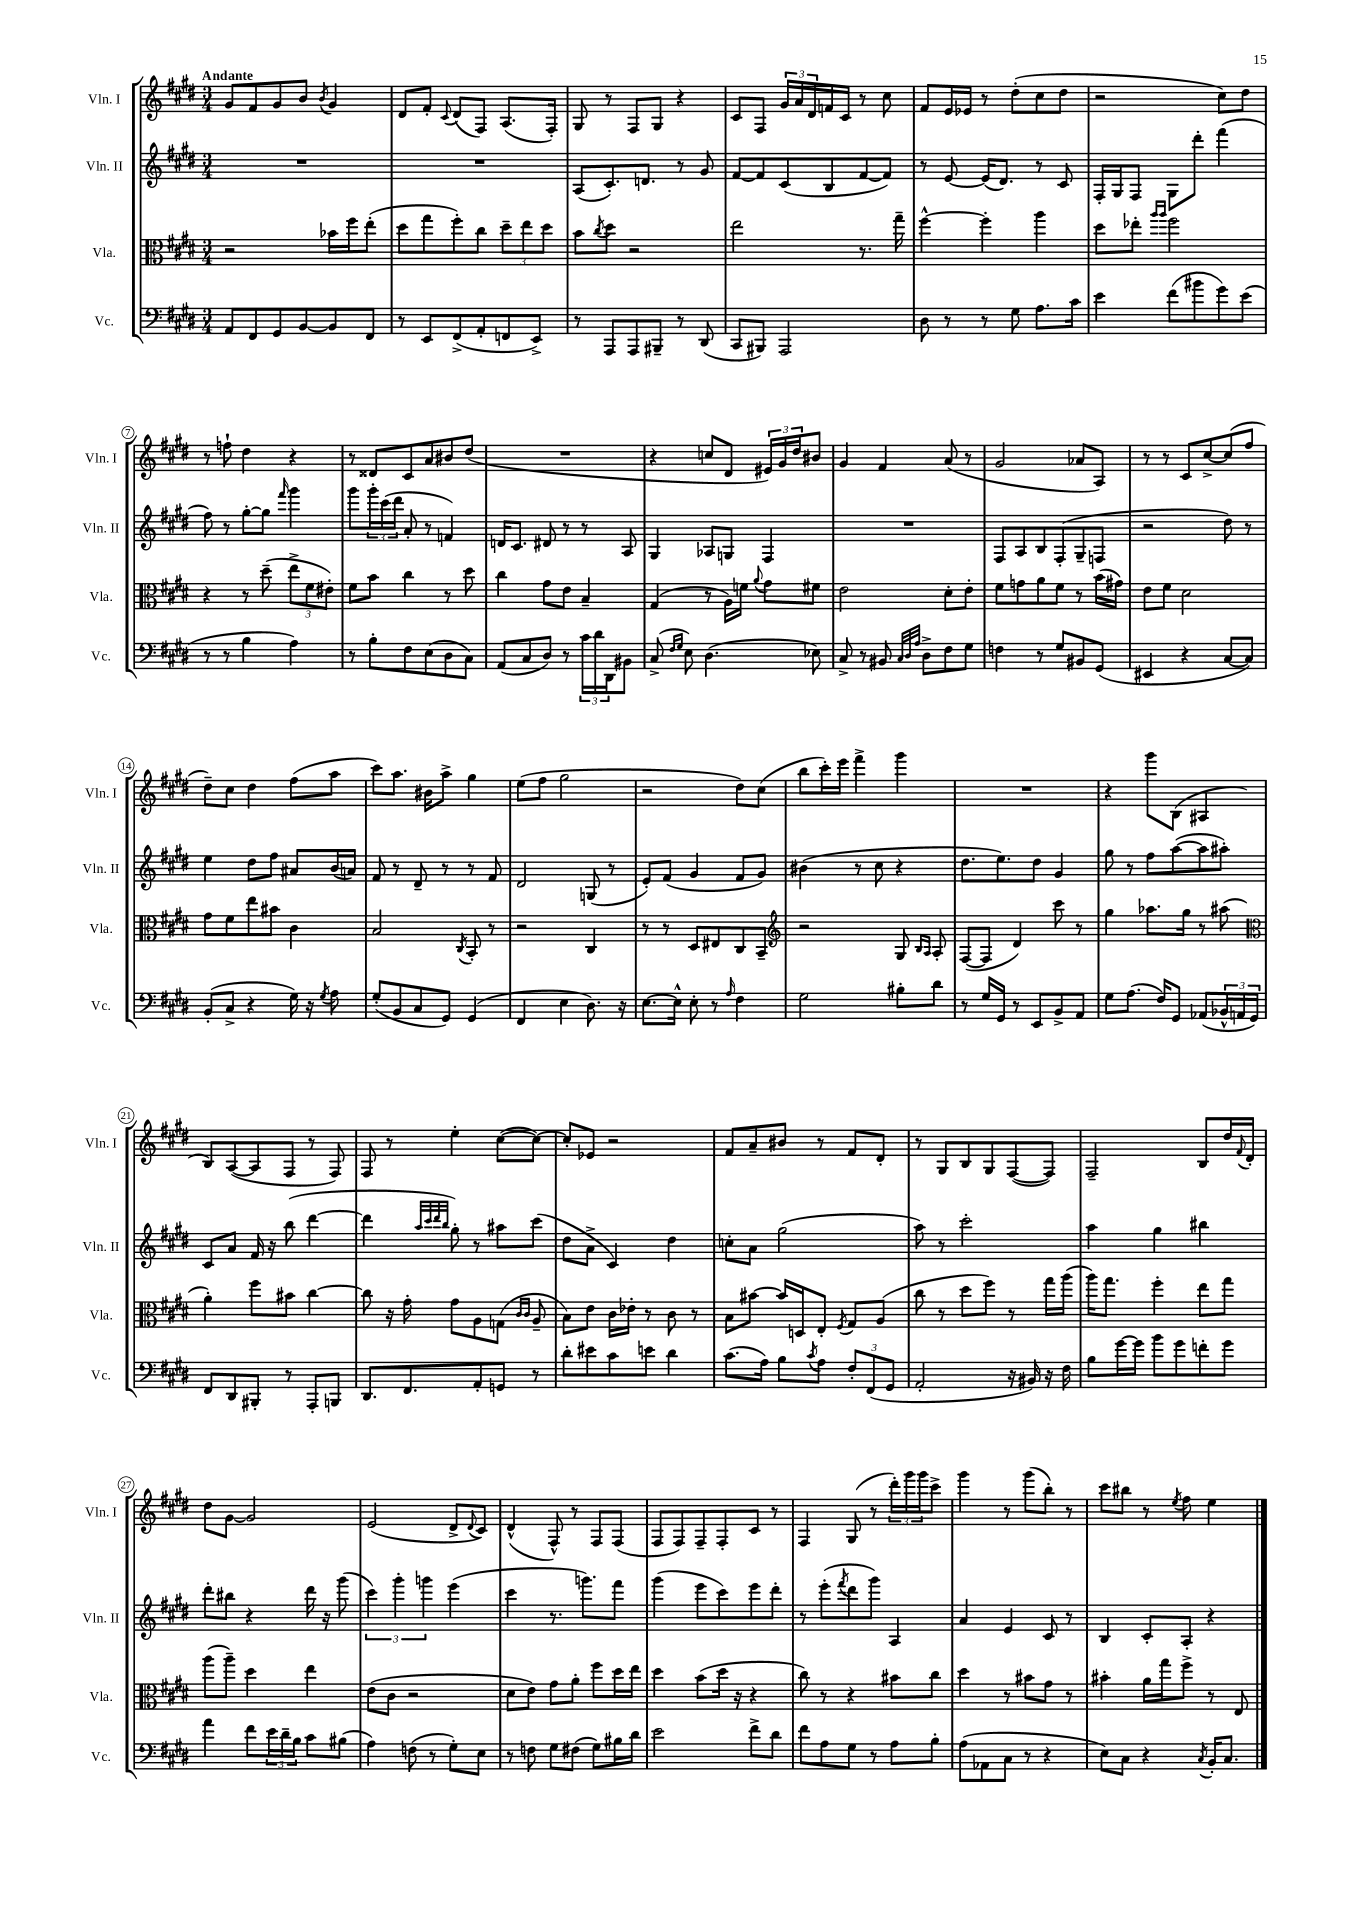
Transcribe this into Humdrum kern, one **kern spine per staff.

**kern	**kern	**kern	**kern
*staff4	*staff3	*staff2	*staff1
*clefF4	*clefC3	*clefG2	*clefG2
*k[f#c#g#d#]	*k[f#c#g#d#]	*k[f#c#g#d#]	*k[f#c#g#d#]
*M3/4	*M3/4	*M3/4	*M3/4
8AA/L	2r	2.r	8g#/L
8FF#/	.	.	8f#/
8GG#/	.	.	8g#/
[8BB/	.	.	8b/J
.	.	.	8qb/
8BB/]	16b-\LL	.	4g#/
.	16ff#\J	.	.
8FF#/J	(8ee'\J	.	.
=	=	=	=
8r	8dd#\L	2.r	8d#/L
8EE/L	8gg#\	.	8f#'/J
.	.	.	8qqc#/
(8FF#^/	8ff#'\)	.	(8d#/L
8AA'/	8cc#\J	.	8F#/J)
8FF/	12dd#~\L	.	(8.A/L
.	12ee\	.	.
8EE^/J)	.	.	.
.	12dd#\J	.	.
.	.	.	16F#'/Jk)
=	=	=	=
8r	8b\L	(8A/L	8G#/
.	8qcc#/	.	.
8AAA/L	8dd#\J	8.c#'/)	8r
8AAA/	2r	.	8F#/L
.	.	8.d/J	.
8BBB#~/J	.	.	8G#/J
8r	.	8r	4r
(8DD#/	.	8g#/	.
=	=	=	=
8CC#/L	2ee\	[8f#/L	8c#/L
8BBB#/J)	.	8f#/]	8F#/J
2AAA/	.	(8c#/	24g#/LL
.	.	.	24a/
.	.	.	24d#/
.	.	8B/	16f/
.	.	.	16c#/JJ
.	8.r	[8f#/	8r
.	.	8f#/]J)	8cc#\
.	16gg#~\	.	.
=	=	=	=
8D#\	[4ff#^^\	8r	8f#/L
8r	.	[8e/	16e/L
.	.	.	16e-/JJ
8r	4ff#'\]	(16e/]LK	8r
.	.	8.d#/J)	.
8G#\	.	.	(8dd#'\L
8.A\L	4aa\	8r	8cc#\
.	.	8c#/	8dd#\J
16c#\Jk	.	.	.
=	=	=	=
4e\	8dd#\L	16F#'/LL	2r
.	.	16G#/J	.
.	8ee-'\J	8F#/J	.
.	16qqaa/LL	.	.
.	16qqaa/JJ	.	.
(8f#\L	2ff#\	8G#\L	.
8b#\	.	8ddd#'\J	.
8g#\)	.	(4fff#\	8cc#\L)
(8e\J	.	.	8dd#\J
=	=	=	=
8r	4r	8ff#\)	8r
8r	.	8r	8ff`\
4B\	8r	[8gg#'\L	4dd#\
.	(8dd#~\	8gg#\]J	.
.	.	16qqfff#/	.
4A\)	12ee^\L	4ggg#\	4r
.	12f#\	.	.
.	12e#'\J)	.	.
=	=	=	=
8r	8f#\L	8ggg#\L	8r
8B'\L	8b\J	24ggg#'\L	8d##/L
.	.	(24ccc#\	.
.	.	24ddd#\JJ	.
8F#\	4cc#\	8a'/	8c#/
(8E\	.	8r	8a/
8D#\	8r	4f/)	8b#/
8C#\J)	8dd#\	.	(8dd#/J
=	=	=	=
(8AA/L	4cc#\	16d/LK	2.r
.	.	8.c#/J	.
8C#/	.	.	.
8D#/J)	8g#\L	8d#/	.
8r	8e\J	8r	.
24c#\LL	4B~/	8r	.
24d#\	.	.	.
24DD#\J	.	.	.
8BB#\J	.	8A/	.
=	=	=	=
(8C#^/	(4G#/	4G#/	4r
16qqF#/LL	.	.	.
16qqG#/JJ	.	.	.
8E\)	.	.	.
(4.D#\	8r	8A-/L	8cc/L
.	16A\LL)	8G/J	8d#/J
.	16f\JJ	.	.
.	8qqa/	.	.
.	8g#\L	4F#/	24e#/LL)
.	.	.	24g#/
.	.	.	24dd#/J
8E-\)	8f#\J	.	8b#/J
=	=	=	=
8C#^/	2e\	2.r	4g#/
8r	.	.	.
8BB#/	.	.	4f#/
32qqC#/LLL	.	.	.
32qqD#/	.	.	.
32qqA/JJJ	.	.	.
8D#^\L	.	.	.
8F#\	8d#'\L	.	(8a/
8G#\J	8e'\J	.	8r
=	=	=	=
4F\	8f#\L	8F#/L	2g#/
.	8g\	8A/	.
8r	8a\	8B/	.
8G#/L	8f#\J	(8F#'/	.
8BB#/	8r	8G#~/	8a-/L
(8GG#/J	(16b\LL	8F/J	8A/J)
.	16g#\JJ)	.	.
=	=	=	=
4EE#/	8e\L	2r	8r
.	8f#\J	.	8r
4r	2d#\	.	8c#/L
.	.	.	[8cc#^/
[8C#/L	.	8dd#\)	(8cc#/]
8C#/]J)	.	8r	8ff#/J
=	=	=	=
(8BB'/L	8g#\L	4ee\	8dd#~\L)
8C#^/J	8f#\	.	8cc#\J
4r	8ee\	8dd#\L	4dd#\
.	8b#\J	8ff#\J	.
16G#\)	4c#\	8a#/L	(8ff#\L
16r	.	.	.
8qG#/	.	.	.
8A\	.	(16b/L	8aa\J
.	.	16a/JJ)	.
=	=	=	=
(8G#'/L	2B/	8f#/	8ccc#\L)
8BB/	.	8r	8.aa\J
8C#/	.	8d#~/	.
.	.	.	16b#\LK
8GG#/J)	.	8r	8aa^\J
.	8qC#/	.	.
(4GG#/	8BB'/	8r	4gg#\
.	8r	8f#/	.
=	=	=	=
4FF#/	2r	2d#/	(8ee\L
.	.	.	8ff#\J
4E\	.	.	2gg#\
8.D#\)	4C#/	(8G/	.
.	.	8r	.
16r	.	.	.
=	=	=	=
[8.E\L	8r	8e'/L)	2r
.	8r	(8f#/J	.
16E^^\]Jk	.	.	.
8E'\	8D#/L	4g#/	.
8r	8E#/	.	.
16qqA/	.	.	.
4F#\	8C#/	8f#/L	8dd#\L)
.	8BB~/J	8g#/J)	(8cc#\J
=	=	=	=
*	*clefG2	*	*
2G#\	2r	(4b#\	8bb\L
.	.	.	16ccc#'\L)
.	.	.	16eee\JJ
.	.	8r	4fff#^\
.	.	8cc#\	.
8B#'\L	8G#/	4r	4ggg#\
.	16qqB/LL	.	.
.	16qqA/JJ	.	.
8d#\J	8A'/	.	.
=	=	=	=
8r	([8F#/L	8.dd#\L	2.r
16G#/LL	8F#/]J	.	.
16GG#/JJ	.	8.ee\)	.
8r	4d#/)	.	.
8EE/L	.	8dd#\J	.
8BB^/	8ccc#\	4g#/	.
8AA/J	8r	.	.
=	=	=	=
8G#\L	4gg#\	8gg#\	4r
(8.A\J	.	8r	.
.	8.aa-\L	8ff#\L	8ggg#\L
16F#/LK)	.	.	.
8GG#/J	.	([8aa\	(8B\J
.	16gg#\Jk	.	.
(8AA-/L	8r	8aa\]	4A#/
24BB-^^/L	(8aa#\	8aa#'\J)	.
24AA/	.	.	.
24GG#/JJ)	.	.	.
=	=	=	=
*	*clefC3	*	*
8FF#/L	4a'\)	8c#/L	8B/L)
8DD#/	.	8a/J	([8A/
8BBB#'/J	8ff#\L	16f#/	8A/]
.	.	16r	.
8r	8b#\J	(8bb\	8F#/J
8AAA'/L	[4cc#\	[4ddd#\	8r
8BBB/J	.	.	8F#/)
=	=	=	=
8.DD#/L	8cc#\]	4ddd#\]	8F#/
.	16r	.	8r
8.FF#/	16g#'\	.	.
.	.	32qqaa/LLL	.
.	.	32qqccc#/	.
.	.	32qqddd#/	.
.	.	32qqbb/JJJ	.
.	8g#\L	8gg#'\)	4ee'\
8AA'/	8A\	8r	.
8GG/J	(8G\J	8aa#\L	([8cc#\L
.	16qqc#/LL	.	.
.	16qqc#/JJ	.	.
8r	8A~/	(8ccc#\J	8cc#\_J)
=	=	=	=
8d#'\L	8B\L)	8dd#\L	8cc#'/]L
8e#\	8e\J	8a^\J	8e-/J
8c#\	16c#\LL	4c#/)	2r
.	16e-'\JJ	.	.
8e\J	8r	.	.
4d#\	8c#\	4dd#\	.
.	8r	.	.
=	=	=	=
(8.c#\L	8B\L	8cc'\L	8f#/L
.	[8b#\J	8a\J	8a~/
16A\Jk)	.	.	.
8B\L	16b#/]LL	(2gg#\	8b#/J
.	16D/J	.	.
8qc#/	.	.	.
8A\J	8E'/J	.	8r
.	8qF#/	.	.
12F#'/L	8G#/L	.	8f#/L
(12FF#/	.	.	.
.	(8A/J	.	8d#'/J
12GG#/J	.	.	.
=	=	=	=
2AA'/	8cc#\	8aa\)	8r
.	8r	8r	8G#/L
.	8dd#\L	2ccc#'\	8B/
.	8ff#\J)	.	8G#/
16r	8r	.	([8F#/
16BB#/)	.	.	.
16r	16gg#\LL	.	8F#/]J)
16F#\	(16aa\JJ	.	.
=	=	=	=
8B\L	16aa\LK)	4aa\	2F#~/
.	8.gg#\J	.	.
[16g#\L	.	.	.
16g#\]JJ	.	.	.
8b\L	4ff#'\	4gg#\	.
8g#\	.	.	.
8f'\	8ee\L	4bb#\	8B/L
8g#\J	8gg#\J	.	16dd#/L
.	.	.	8qqf#/
.	.	.	16d#'/JJ
=	=	=	=
4a\	(8aa\L	8ddd#'\L	8dd#\L
.	8aa~\J)	8bb#\J	[8g#\J
8f#\L	4dd#\	4r	2g#/]
24e\L	.	.	.
24d#~\	.	.	.
24B\JJ	.	.	.
8c#\L	4ee\	16ddd#\	.
.	.	16r	.
(8B#\J	.	(8ggg#\	.
=	=	=	=
4A\)	(8e\L	6ccc#\)	(2e/
.	8c#\J	.	.
.	.	6ggg#'\	.
(8F\	2r	.	.
.	.	6ggg\	.
8r	.	.	.
8G#'\L)	.	(4eee\	8d#^/L
.	.	.	8qqd#/
8E\J	.	.	8c#/J)
=	=	=	=
8r	8d#\L	4ccc#\	(4d#^^/
8F\	8e\J)	.	.
8G#\L	8g#\L	8.r	8F#^^/)
(8F#\J	8a'\J	.	8r
.	.	8.ggg\L)	.
8G#\L)	8ff#\L	.	8F#/L
16B#\L	16dd#\L	8fff#\J	(8F#/J
16d#\JJ	16ee\JJ	.	.
=	=	=	=
2e\	4dd#\	(4ggg#\	8F#/L
.	.	.	8F#/)
.	(8b\L	8eee\L	8F#~/
.	16dd#\Jk	8ccc#\)	8F#'/
.	16r	.	.
8f#^\L	4r	8eee\	8c#/J
8d#\J	.	8ddd#'\J	8r
=	=	=	=
8f#\L	8cc#\)	8r	4F#/
8A\	8r	(8eee'\L	.
.	.	8qfff#/	.
8G#\J	4r	8ddd#\	(8G#/
8r	.	8ggg#\J)	8r
8A\L	8b#\L	4A/	24ddd#'\LL)
.	.	.	24ggg#\
.	.	.	24ggg#\J
8B'\J	8cc#\J	.	8ccc#^\J
=	=	=	=
(8A\L	4dd#\	4a/	4ggg#\
8AA-\	.	.	.
8C#\J	8r	4e/	8r
8r	8b#\L	.	(8ggg#\L
4r	8g#\J	8c#/	8bb'\J)
.	8r	8r	8r
=	=	=	=
8E\L)	4b#'\	4B/	8ccc#\L
8C#\J	.	.	8bb#\J
4r	16a\LL	8c#'/L	8r
.	16gg#\J	.	.
.	.	.	8qee/
.	8ff#^\J	8A'/J	8ff#\
8qC#/	.	.	.
16BB'/LK	8r	4r	4ee\
8.C#/J	.	.	.
.	8E/	.	.
==	==	==	==
*-	*-	*-	*-
